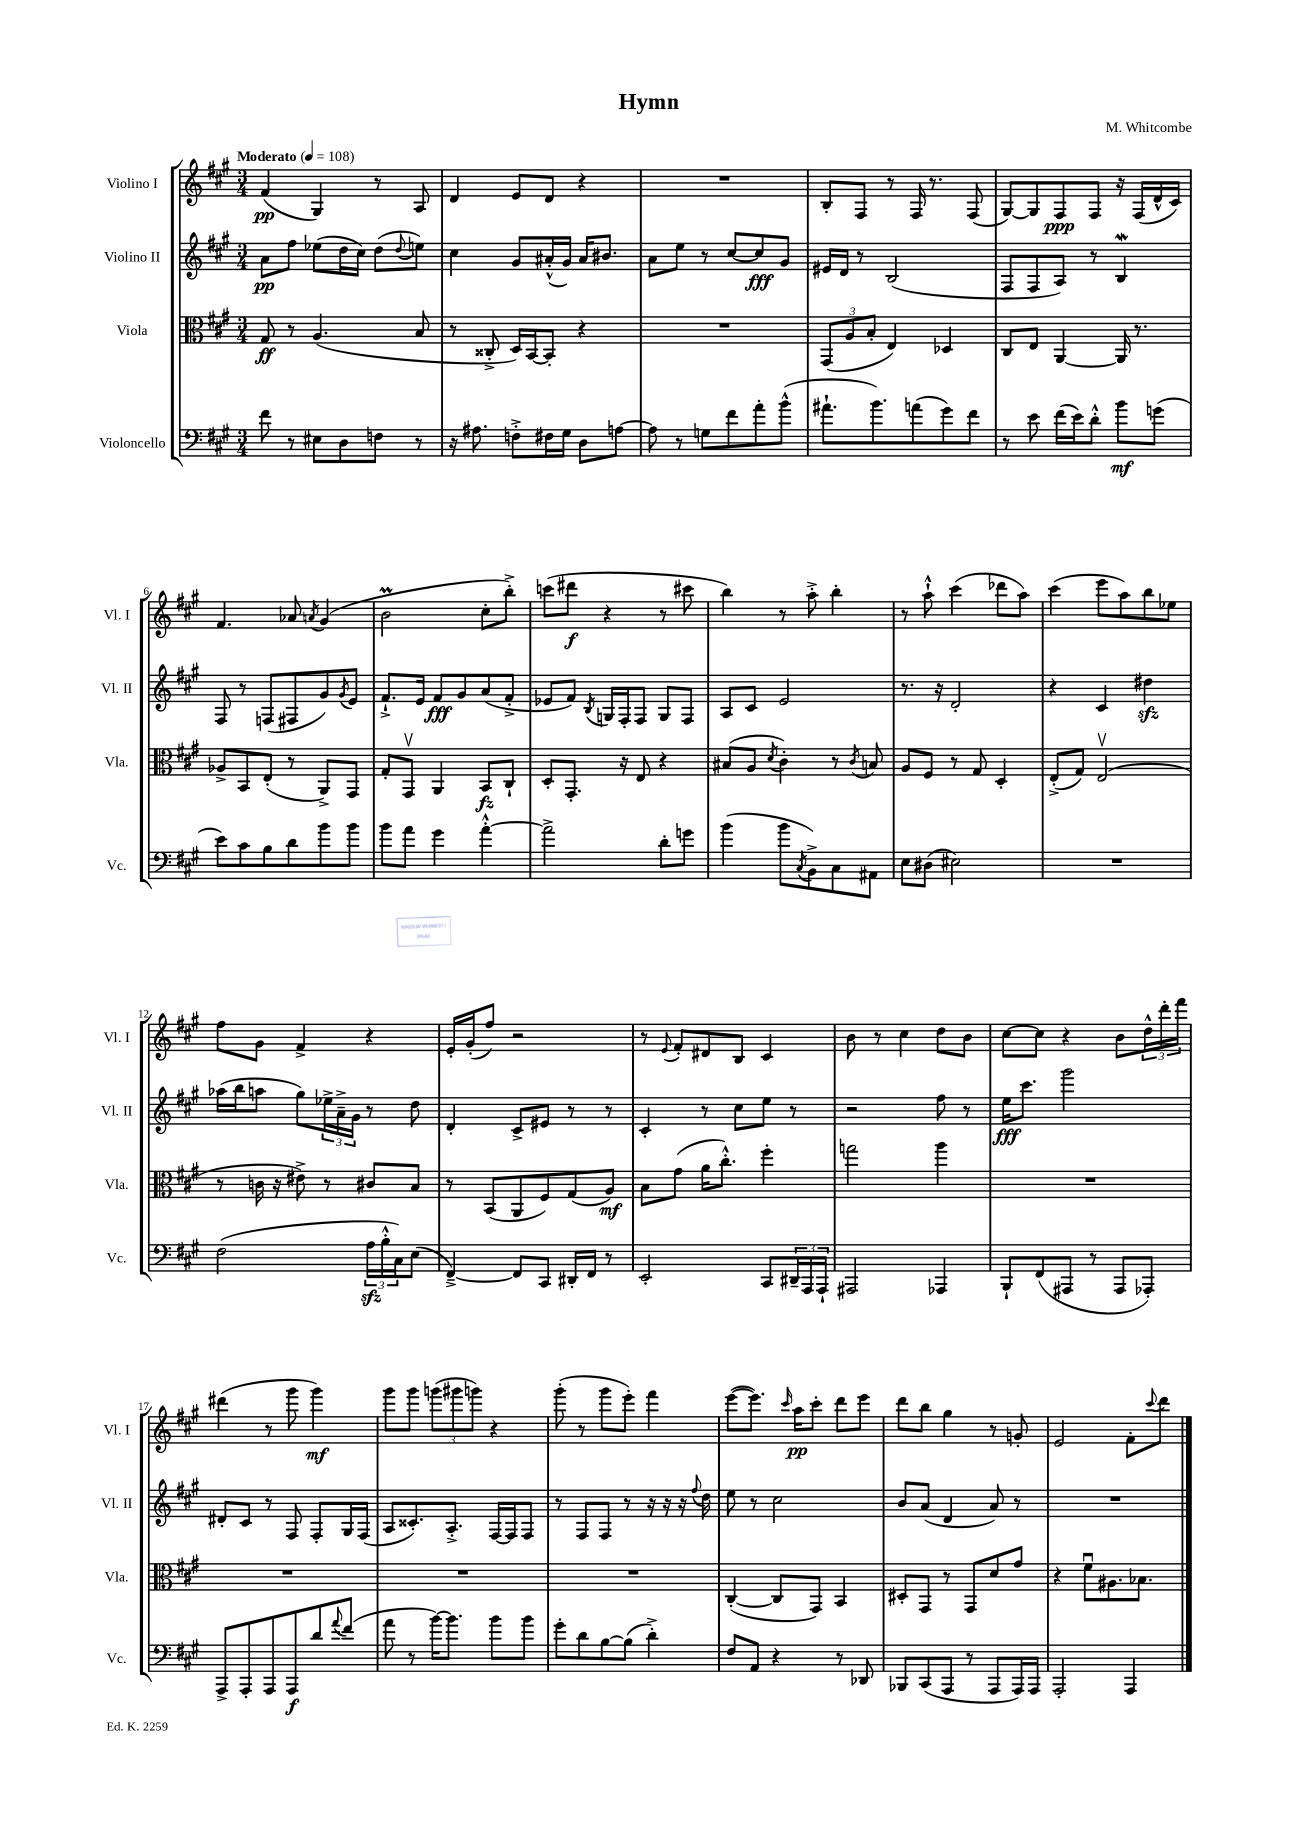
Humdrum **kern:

**kern	**dynam	**kern	**dynam	**kern	**dynam	**kern	**dynam
*part4	*part4	*part3	*part3	*part2	*part2	*part1	*part1
*staff4	*staff4	*staff3	*staff3	*staff2	*staff2	*staff1	*staff1
*I"Violoncello	*	*I"Viola	*	*I"Violino II	*	*I"Violino I	*
*I'Vc.	*	*I'Vla.	*	*I'Vl. II	*	*I'Vl. I	*
*clefF4	*	*clefC3	*	*clefG2	*	*clefG2	*
*k[f#c#g#]	*	*k[f#c#g#]	*	*k[f#c#g#]	*	*k[f#c#g#]	*
*M3/4	*	*M3/4	*	*M3/4	*	*M3/4	*
*MM108	*	*MM108	*	*MM108	*	*MM108	*
=1	=1	=1	=1	=1	=1	=1	=1
!	!	!	!	!	!	!LO:TX:a:B:t=Moderato	!
8f#\	.	8G#/	ff	8a\L	pp	(4f#/	pp
8r	.	8r	.	8ff#\J	.	.	.
8E#X\L	.	(4.A/	.	(8ee-X\L	.	4G#/)	.
8D\	.	.	.	16dd\L	.	.	.
.	.	.	.	16cc#\JJ)	.	.	.
8Fn\J	.	.	.	(8dd\L	.	8r	.
.	.	.	.	8qqdd/	.	.	.
8r	.	8B/	.	8een\J)	.	8A/	.
=2	=2	=2	=2	=2	=2	=2	=2
16r	.	8r	.	4cc#\	.	4d/	.
8.A#X\	.	.	.	.	.	.	.
.	.	8C##X'^/	.	.	.	.	.
8Fn'^\L	.	16D/LL)	.	8g#/L	.	8e/L	.
.	.	[16BB/J	.	.	.	.	.
16F#X\L	.	8BB'/J]	.	(16a#X'^^/L	.	8d/J	.
16G#\JJ	.	.	.	16g#/JJ)	.	.	.
8D\L	.	4r	.	16a#/KL	.	4r	.
.	.	.	.	8.b#X/J	.	.	.
[8An\J	.	.	.	.	.	.	.
=3	=3	=3	=3	=3	=3	=3	=3
8A\]	.	2.r	.	8a\L	.	2.r	.
8r	.	.	.	8ee\J	.	.	.
8Gn\L	.	.	.	8r	.	.	.
8f#\	.	.	.	[8cc#/L	.	.	.
8a'\	.	.	.	8cc#/]	fff	.	.
(8b^^\J	.	.	.	8g#/J	.	.	.
=4	=4	=4	=4	=4	=4	=4	=4
8.a#X`\L	.	(12GG#/L	.	16e#X/LL	.	8B'/L	.
.	.	.	.	16d/JJ	.	.	.
.	.	12A/	.	.	.	.	.
.	.	.	.	8r	.	8F#/J	.
.	.	12B'/J	.	.	.	.	.
8.b\)	.	.	.	.	.	.	.
.	.	4E/)	.	(2B/	.	8r	.
(8an\	.	.	.	.	.	16F#/	.
.	.	.	.	.	.	8.r	.
8g#\)	.	4D-X/	.	.	.	.	.
8f#\J	.	.	.	.	.	(8F#/	.
=5	=5	=5	=5	=5	=5	=5	=5
8r	.	8C#/L	.	8F#/L	.	[8G#/L)	.
8e\	.	8E/J	.	8F#/	.	8G#/]	.
(16f#\LL	.	[4AA/	.	8A/J)	.	8F#/	ppp
16e\J)	.	.	.	.	.	.	.
8d'^^\J	.	.	.	8r	.	8F#/J	.
8b\L	mf	16AA/]	.	4BW/	.	16r	.
.	.	8.r	.	.	.	(16F#/LL	.
(8gn\J	.	.	.	.	.	16d^^/	.
.	.	.	.	.	.	16c#/JJ)	.
!!LO:LB:g=z
=6	=6	=6	=6	=6	=6	=6	=6
8e\L)	.	8A-X^/L	.	8F#/	.	4.f#/	.
8c#\	.	8BB/	.	8r	.	.	.
8B\	.	(8E'/J	.	(8Fn/L	.	.	.
8d\	.	8r	.	8F#X/	.	8a-X/	.
.	.	.	.	.	.	8qan/	.
8b\	.	8AA^/L)	.	8g#/)	.	(4g#/	.
.	.	.	.	8qg#/	.	.	.
8b\J	.	8GG#/J	.	8e/J	.	.	.
=7	=7	=7	=7	=7	=7	=7	=7
8b\L	.	8G#'/L	.	8.f#`^/L	.	2bM\	.
8a\J	.	8GG#v/J	.	.	.	.	.
.	.	.	.	16e/Jk	.	.	.
4g#\	.	4AA/	.	8f#/L	fff	.	.
.	.	.	.	8g#/	.	.	.
[4a'^^\	.	8BB/L	fz	(8a/	.	8cc#'\L	.
.	.	8C#`/J	.	8f#'^/J	.	8bb'^\J)	.
=8	=8	=8	=8	=8	=8	=8	=8
2a^\]	.	8D'/L	.	8e-X/L	.	(8cccn\L	.
.	.	8.GG#'/J	.	8f#/J)	.	8ddd#X\J	f
.	.	.	.	8qB/	.	.	.
.	.	.	.	16Gn/LL	.	4r	.
.	.	16r	.	16F#'/J	.	.	.
.	.	8E/	.	8F#/J	.	.	.
8d'\L	.	4r	.	8G/L	.	8r	.
8gn\J	.	.	.	8F#/J	.	8ccc#X\	.
=9	=9	=9	=9	=9	=9	=9	=9
(4b\	.	(8B#X/L	.	8A/L	.	4bb\)	.
.	.	8A/J	.	8c#/J	.	.	.
.	.	8qd/	.	.	.	.	.
8b\L	.	4c#'\)	.	2e/	.	8r	.
8qC#/	.	.	.	.	.	.	.
8BB^\)	.	.	.	.	.	8aa'^\	.
8C#\	.	8r	.	.	.	4bb'\	.
.	.	8qc#/	.	.	.	.	.
8AA#X\J	.	8Bn/	.	.	.	.	.
=10	=10	=10	=10	=10	=10	=10	=10
8E\L	.	8A/L	.	8.r	.	8r	.
(8D#X\J	.	8F#/J	.	.	.	8aa`^^\	.
.	.	.	.	16r	.	.	.
2E#X\)	.	8r	.	2d'/	.	(4ccc#\	.
.	.	8G#/	.	.	.	.	.
.	.	4D'/	.	.	.	8ddd-X\L	.
.	.	.	.	.	.	8aa\J)	.
=11	=11	=11	=11	=11	=11	=11	=11
2.r	.	(8E'^/L	.	4r	.	(4ccc#\	.
.	.	8G#/J)	.	.	.	.	.
.	.	(2Ev/	.	4c#/	.	8eee\L	.
.	.	.	.	.	.	8aa\)	.
.	.	.	.	4dd#Xzz\	.	8bb\	.
.	.	.	.	.	.	8ee-X\J	.
!!LO:LB:g=z
=12	=12	=12	=12	=12	=12	=12	=12
(2F#\	.	8r	.	(16aa-X\LL	.	8ff#\L	.
.	.	.	.	16bb\J	.	.	.
.	.	16cn\	.	8aan\J	.	8g#\J	.
.	.	16r	.	.	.	.	.
.	.	8e#X^\)	.	8gg#\L)	.	4f#^/	.
.	.	8r	.	24ee-X^\L	.	.	.
.	.	.	.	24a~^\	.	.	.
.	.	.	.	24g#\JJ	.	.	.
24Azz\LL	.	8c#X/L	.	8r	.	4r	.
24B'^^\	.	.	.	.	.	.	.
24C#\J)	.	.	.	.	.	.	.
(8E\J	.	8B/J	.	8dd\	.	.	.
=13	=13	=13	=13	=13	=13	=13	=13
[4FF#~^/)	.	8r	.	4d'/	.	16e'/LL	.
.	.	.	.	.	.	(16g#'/J	.
.	.	(8BB/L	.	.	.	8ff#/J)	.
8FF#/L]	.	8AA/	.	8c#^/L	.	2r	.
8CC#/J	.	8F#/)	.	8e#X/J	.	.	.
16DD#X'/LL	.	(8G#/	.	8r	.	.	.
16FF#/JJ	.	.	.	.	.	.	.
8r	.	8A/J)	mf	8r	.	.	.
=14	=14	=14	=14	=14	=14	=14	=14
2EE'/	.	8B\L	.	4c#'/	.	8r	.
.	.	.	.	.	.	8qqe/	.
.	.	(8g#\J	.	.	.	8f#'/L	.
.	.	16a\KL	.	8r	.	8d#X/	.
.	.	8.cc#'^^\J)	.	.	.	.	.
.	.	.	.	8cc#\L	.	8B/J	.
8CC#/L	.	4ff#'\	.	8ee\J	.	4c#/	.
24DD#X~/L	.	.	.	8r	.	.	.
24AAA/	.	.	.	.	.	.	.
24AAA`/JJ	.	.	.	.	.	.	.
=15	=15	=15	=15	=15	=15	=15	=15
2AAA#X/	.	2ggn\	.	2r	.	8b\	.
.	.	.	.	.	.	8r	.
.	.	.	.	.	.	4cc#\	.
4AAA-X/	.	4aa\	.	8ff#\	.	8dd\L	.
.	.	.	.	8r	.	8b\J	.
=16	=16	=16	=16	=16	=16	=16	=16
8BBB`/L	.	2.r	.	16ee\KL	fff	[8cc#\L	.
.	.	.	.	8.ccc#\J	.	.	.
(8FF#/	.	.	.	.	.	8cc#\J]	.
8AAA#X/J	.	.	.	2ggg#\	.	4r	.
8r	.	.	.	.	.	.	.
8AAA#/L	.	.	.	.	.	8b\L	.
8AAA-X'/J)	.	.	.	.	.	24dd^^\L	.
.	.	.	.	.	.	24ddd'\	.
.	.	.	.	.	.	24fff#\JJ	.
!!LO:LB:g=z
=17	=17	=17	=17	=17	=17	=17	=17
8AAA^/L	.	2.r	.	8d#X'/L	.	(4ddd#X\	.
8AAA'/	.	.	.	8c#/J	.	.	.
8AAA/	.	.	.	8r	.	8r	.
8AAA/	f	.	.	8F#/	.	8ggg#\	.
8d/	.	.	.	8F#'/L	.	4ggg#\)	mf
8qqa/	.	.	.	.	.	.	.
(8f#/J	.	.	.	16G#/L	.	.	.
.	.	.	.	(16F#/JJ	.	.	.
=18	=18	=18	=18	=18	=18	=18	=18
8a\	.	2.r	.	8A/L	.	8ggg#\L	.
8r	.	.	.	8.c##X'/)	.	8ggg#\J	.
[16b\KL)	.	.	.	.	.	(12gggn\L	.
8.b\J]	.	.	.	8.A'^/J	.	.	.
.	.	.	.	.	.	12ggg#X\	.
.	.	.	.	.	.	12gggn\J)	.
8b\L	.	.	.	[16F#/LL	.	4r	.
.	.	.	.	16F#/J]	.	.	.
8b\J	.	.	.	8F#/J	.	.	.
=19	=19	=19	=19	=19	=19	=19	=19
8g#'\L	.	2.r	.	8r	.	(8ggg#'\	.
8d\	.	.	.	8F#/L	.	8r	.
[8B\	.	.	.	8F#/J	.	8ggg#\L	.
(8B\J]	.	.	.	8r	.	8eee'\J)	.
4d'^\)	.	.	.	16r	.	4fff#\	.
.	.	.	.	16r	.	.	.
.	.	.	.	16r	.	.	.
.	.	.	.	8qqff#/	.	.	.
.	.	.	.	16dd\	.	.	.
=20	=20	=20	=20	=20	=20	=20	=20
8F#/L	.	([4C#'/	.	8ee\	.	([8eee\L	.
8AA/J	.	.	.	8r	.	8.eee\J])	.
4r	.	8C#/L]	.	2cc#\	.	.	.
.	.	.	.	.	.	16qqccc#/	.
.	.	.	.	.	.	16aa\KL	pp
.	.	8GG#/J)	.	.	.	8ccc#'\J	.
8r	.	4BB/	.	.	.	8ddd\L	.
8DD-X/	.	.	.	.	.	8eee\J	.
=21	=21	=21	=21	=21	=21	=21	=21
8BBB-X/L	.	8D#X'/L	.	8b/L	.	8ddd\L	.
(8CC#/	.	8GG#/J	.	(8a/J	.	8bb\J	.
8AAA/J	.	8r	.	4d/	.	4gg#\	.
8r	.	8GG#/L	.	.	.	.	.
8AAA/L	.	8d/	.	8a/)	.	8r	.
16AAA/L)	.	8g#/J	.	8r	.	8gn'/	.
16AAA/JJ	.	.	.	.	.	.	.
=22	=22	=22	=22	=22	=22	=22	=22
2AAA'/	.	4r	.	2.r	.	2e/	.
.	.	8f#u\L	.	.	.	.	.
.	.	8.A#X\	.	.	.	.	.
4AAA/	.	.	.	.	.	8f#'\L	.
.	.	8.B-X\J	.	.	.	.	.
.	.	.	.	.	.	8qqccc#/	.
.	.	.	.	.	.	8ddd\J	.
==	==	==	==	==	==	==	==
*-	*-	*-	*-	*-	*-	*-	*-
